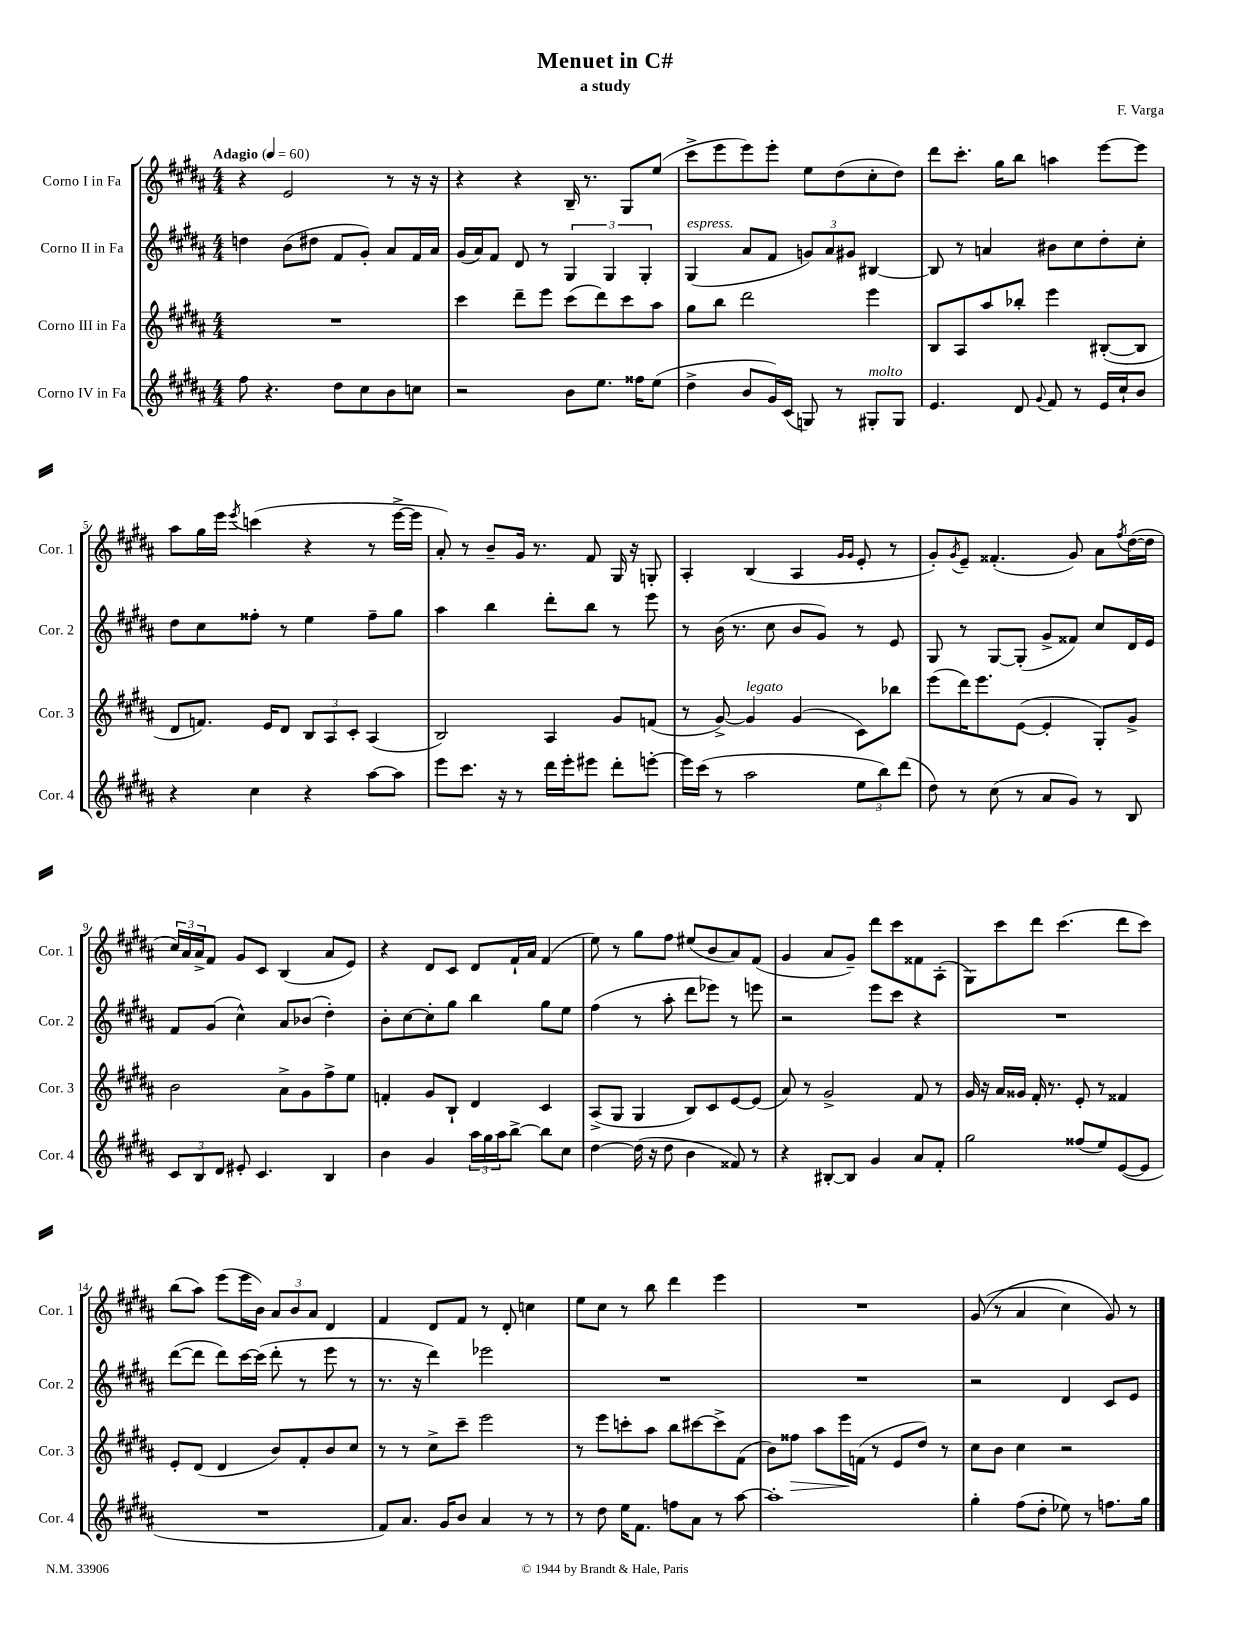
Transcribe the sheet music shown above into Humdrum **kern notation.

**kern	**kern	**dynam	**kern	**kern
*part4	*part3	*part3	*part2	*part1
*staff4	*staff3	*staff3	*staff2	*staff1
*I"Corno IV in Fa	*I"Corno III in Fa	*	*I"Corno II in Fa	*I"Corno I in Fa
*I'Cor. 4	*I'Cor. 3	*	*I'Cor. 2	*I'Cor. 1
*clefG2	*clefG2	*	*clefG2	*clefG2
*k[f#c#g#d#a#]	*k[f#c#g#d#a#]	*	*k[f#c#g#d#a#]	*k[f#c#g#d#a#]
*M4/4	*M4/4	*	*M4/4	*M4/4
*MM60	*MM60	*	*MM60	*MM60
=1	=1	=1	=1	=1
!	!	!	!	!LO:TX:a:B:t=Adagio
8ff#\	1r	.	4ddn\	4r
4.r	.	.	.	.
.	.	.	(8b\L	2e/
.	.	.	8dd#X\J	.
8dd#\L	.	.	8f#/L	.
8cc#\	.	.	8g#'/J)	.
8b\	.	.	8a#/L	8r
8ccn\J	.	.	16f#/L	16r
.	.	.	16a#/JJ	16r
=2	=2	=2	=2	=2
2r	4ccc#\	.	(16g#/LL	4r
.	.	.	16a#/J)	.
.	.	.	8f#/J	.
.	8ddd#~\L	.	8d#/	4r
.	8eee\J	.	8r	.
8b\L	(8ccc#\L	.	6G#/	16B~/
.	.	.	.	8.r
8.ee\J	8ddd#\)	.	.	.
.	.	.	6G#/	.
.	8ccc#\	.	.	8G#/L
16ff##X\KL	.	.	.	.
.	.	.	6G#'/	.
(8ee\J	8aa#\J	.	.	(8ee/J
=3	=3	=3	=3	=3
!	!	!	!LO:TX:a:i:t=espress.	!
4dd#^\	8gg#\L	.	(4G#/	8ccc#^\L
.	8bb\J	.	.	8eee\
8b/L	2ddd#\	.	8a#/L	8eee\)
16g#/L)	.	.	8f#/J	8eee'\J
(16c#/JJ	.	.	.	.
8Gn/)	.	.	12gn/L)	8ee\L
.	.	.	12a#/	.
8r	.	.	.	(8dd#\
.	.	.	12g#X/J	.
!LO:TX:a:i:t=molto	!	!	!	!
8G#X'/L	4eee\	.	[4B#X/	8cc#'\
8G#/J	.	.	.	8dd#\J)
=4	=4	=4	=4	=4
4.e/	8B/L	.	8B#/]	8ddd#\L
.	8A#/	.	8r	8.ccc#'\J
.	8aa#/	.	4an/	.
.	.	.	.	16gg#\KL
8d#/	8bb-X'/J	.	.	8bb\J
8qqg#/	.	.	.	.
8f#/	4eee\	.	8b#X\L	4aan\
8r	.	.	8cc#\	.
16e/LL	([8B#X'/L	.	8dd#'\	[8eee\L
16cc#`/J	.	.	.	.
8b/J	8B#/J]	.	8cc#'\J	8eee\J]
!!LO:LB:g=z
=5	=5	=5	=5	=5
4r	8d#/L	.	8dd#\L	8aa#\L
.	8.fn/J)	.	8cc#\	16gg#\L
.	.	.	.	16eee\JJ
.	.	.	.	8qeee/
4cc#\	.	.	8ff##X'\J	(4cccn\
.	16e/KL	.	.	.
.	8d#/J	.	8r	.
4r	12B/L	.	4ee\	4r
.	12A#/	.	.	.
.	12c#'/J	.	.	.
[8aa#\L	(4A#/	.	8ff##~\L	8r
8aa#\J]	.	.	8gg#\J	[16eee^\LL
.	.	.	.	16eee\JJ]
=6	=6	=6	=6	=6
8eee\L	2B/)	.	4aa#\	8a#'/)
8.ccc#\J	.	.	.	8r
.	.	.	4bb\	8b~/L
16r	.	.	.	.
8r	.	.	.	16g#/Jk
.	.	.	.	8.r
16ddd#\LL	4A#/	.	8ddd#'\L	.
16eee'\J	.	.	.	.
8eee#X\J	.	.	8bb\J	8f#/
8ddd#'\L	8g#/L	.	8r	16G#/
.	.	.	.	16r
[8eeen'\J	(8fn/J	.	8eee\	8Gn'/
=7	=7	=7	=7	=7
16eee\LL]	8r	.	8r	4A#'/
(16ccc#\JJ	.	.	.	.
8r	[8g#^/)	.	(16b\	.
.	.	.	8.r	.
!	!LO:TX:a:i:t=legato	!	!	!
2aa#\	4g#/]	.	.	(4B/
.	.	.	8cc#\	.
.	(4g#/	.	8b/L	4A#/
.	.	.	8g#/J)	.
.	.	.	.	16qqg#/LL
.	.	.	.	16qqg#/JJ
12ee\L	8c#\L)	.	8r	8e'/
12bb\)	.	.	.	.
.	8bb-X\J	.	8e/	8r
(12ddd#\J	.	.	.	.
=8	=8	=8	=8	=8
8dd#\)	(8eee\L	.	8G#/	8g#'/L)
.	.	.	.	8qg#/
8r	16ddd#\K)	.	8r	8e~/J
.	8.eee\	.	.	.
(8cc#\	.	.	[8G#/L	(4.f##X'/
8r	([8e\J	.	(8G#'/J]	.
8a#/L	4e'/]	.	8g#^/L	.
8g#/J)	.	.	8f##X/J)	8g#/)
8r	8G#'/L)	.	8cc#/L	8a#\L
.	.	.	.	8qff#/
8B/	8g#^/J	.	16d#/L	([16dd#\L
.	.	.	16e/JJ	16dd#\JJ]
!!LO:LB:g=z
=9	=9	=9	=9	=9
12c#/L	2b\	.	8f#/L	24cc#/LL)
.	.	.	.	24a#/
12B/	.	.	.	24a#^/J
.	.	.	(8g#/J	8f#/J
12d#/J	.	.	.	.
8e#X'/	.	.	4cc#^^\)	8g#/L
4.c#/	.	.	.	8c#/J
.	8a#^\L	.	8a#/L	(4B/
.	8g#\	.	(8b-X/J	.
4B/	8ff#^\	.	4dd#'\)	8a#/L
.	8ee\J	.	.	8e/J)
=10	=10	=10	=10	=10
4b\	4fn'/	.	8b'\L	4r
.	.	.	[8cc#\	.
4g#/	8g#/L	.	8cc#'\]	8d#/L
.	8B`/J	.	8gg#\J	8c#/J
24aa#\LL	4d#/	.	4bb\	8d#/L
24gg#\	.	.	.	.
24aa#\J	.	.	.	.
[8bb^\J	.	.	.	16f#`/L
.	.	.	.	16a#/JJ
8bb\L]	4c#/	.	8gg#\L	(4f#/
8cc#\J	.	.	8ee\J	.
=11	=11	=11	=11	=11
[4dd#\	(8A#^/L	.	(4ff#\	8ee\)
.	8G#/J	.	.	8r
(16dd#\]	4G#/	.	8r	8gg#\L
16r	.	.	.	.
8dd#\	.	.	8aa#'\	8ff#\J
4b\	8B/L)	.	8ddd#\L	(8ee#X/L
.	8c#/	.	8eee-X\J)	8b/
8f##X/)	[8e/	.	8r	8a#/)
8r	(8e/J]	.	8eeen\	(8f#/J
=12	=12	=12	=12	=12
4r	8a#/)	.	2r	4g#/
.	8r	.	.	.
[8B#X'/L	2g#^/	.	.	8a#/L
8B#/J]	.	.	.	8g#~/J)
4g#/	.	.	8eee\L	8ddd#\L
.	.	.	8ccc#\J	8ccc#\
8a#/L	8f#/	.	4r	8f##X\
8f#'/J	8r	.	.	(8A#'\J
=13	=13	=13	=13	=13
2gg#\	16g#/	.	1r	8G#\L)
.	16r	.	.	.
.	16a#/LL	.	.	8ccc#\
.	16g##X/JJ	.	.	.
.	16f#'/	.	.	8ddd#\J
.	8.r	.	.	.
.	.	.	.	(4.ccc#\
(8ff##X/L	8e'/	.	.	.
8ee/)	8r	.	.	.
([8e/	4f##X/	.	.	8ddd#\L
8e/J]	.	.	.	8ccc#\J)
!!LO:LB:g=z
=14	=14	=14	=14	=14
1r	8e'/L	.	([8ddd#\L	(8bb\L
.	(8d#/J	.	8ddd#\J]	8aa#\J)
.	4d#/	.	8ddd#\L)	(8eee\L
.	.	.	[16ccc#\L	16eee\L
.	.	.	(16ccc#\JJ]	16b\JJ)
.	8b/L)	.	8ddd#'\	12a#/L
.	.	.	.	12b/
.	8f#'/	.	8r	.
.	.	.	.	12a#/J
.	8b/	.	8eee\	4d#/
.	8cc#/J	.	8r	.
=15	=15	=15	=15	=15
8f#/L)	8r	.	8.r	4f#/
8.a#/J	8r	.	.	.
.	.	.	16r	.
.	8cc#^\L	.	4ddd#\)	8d#/L
16g#/KL	.	.	.	.
8b/J	8ccc#~\J	.	.	8f#/J
4a#/	2eee\	.	2eee-X\	8r
.	.	.	.	8d#'/
8r	.	.	.	4ccn\
8r	.	.	.	.
=16	=16	=16	=16	=16
8r	8r	.	1r	8ee\L
8dd#\	8eee\L	.	.	8cc#\J
16ee\KL	8cccn'\	.	.	8r
8.f#\J	.	.	.	.
.	8aa#\J	.	.	8bb\
8ffn\L	8bb\L	.	.	4ddd#\
8a#\J	[8ccc#X\	.	.	.
8r	8ccc#^\]	.	.	4eee\
[8aa#\	(8f#\J	.	.	.
=17	=17	=17	=17	=17
1aa#']	8b\L)	.	1r	1r
!	!	!LO:HP:b	!	!
.	8ff##X\J	>	.	.
.	8aa#\L	.	.	.
.	16eee\L	.	.	.
.	(16fn\JJ	]	.	.
.	8r	.	.	.
.	8e/L	.	.	.
.	8dd#/J)	.	.	.
.	8r	.	.	.
=18	=18	=18	=18	=18
4gg#'\	8cc#\L	.	2r	((8g#/
.	8b\J	.	.	8r
(8ff#\L	4cc#\	.	.	4a#/
8dd#'\J	.	.	.	.
8ee-X\)	2r	.	4d#/	4cc#\)
8r	.	.	.	.
8.ffn\L	.	.	8c#/L	8g#/)
.	.	.	8e/J	8r
16gg#\Jk	.	.	.	.
==	==	==	==	==
*-	*-	*-	*-	*-
